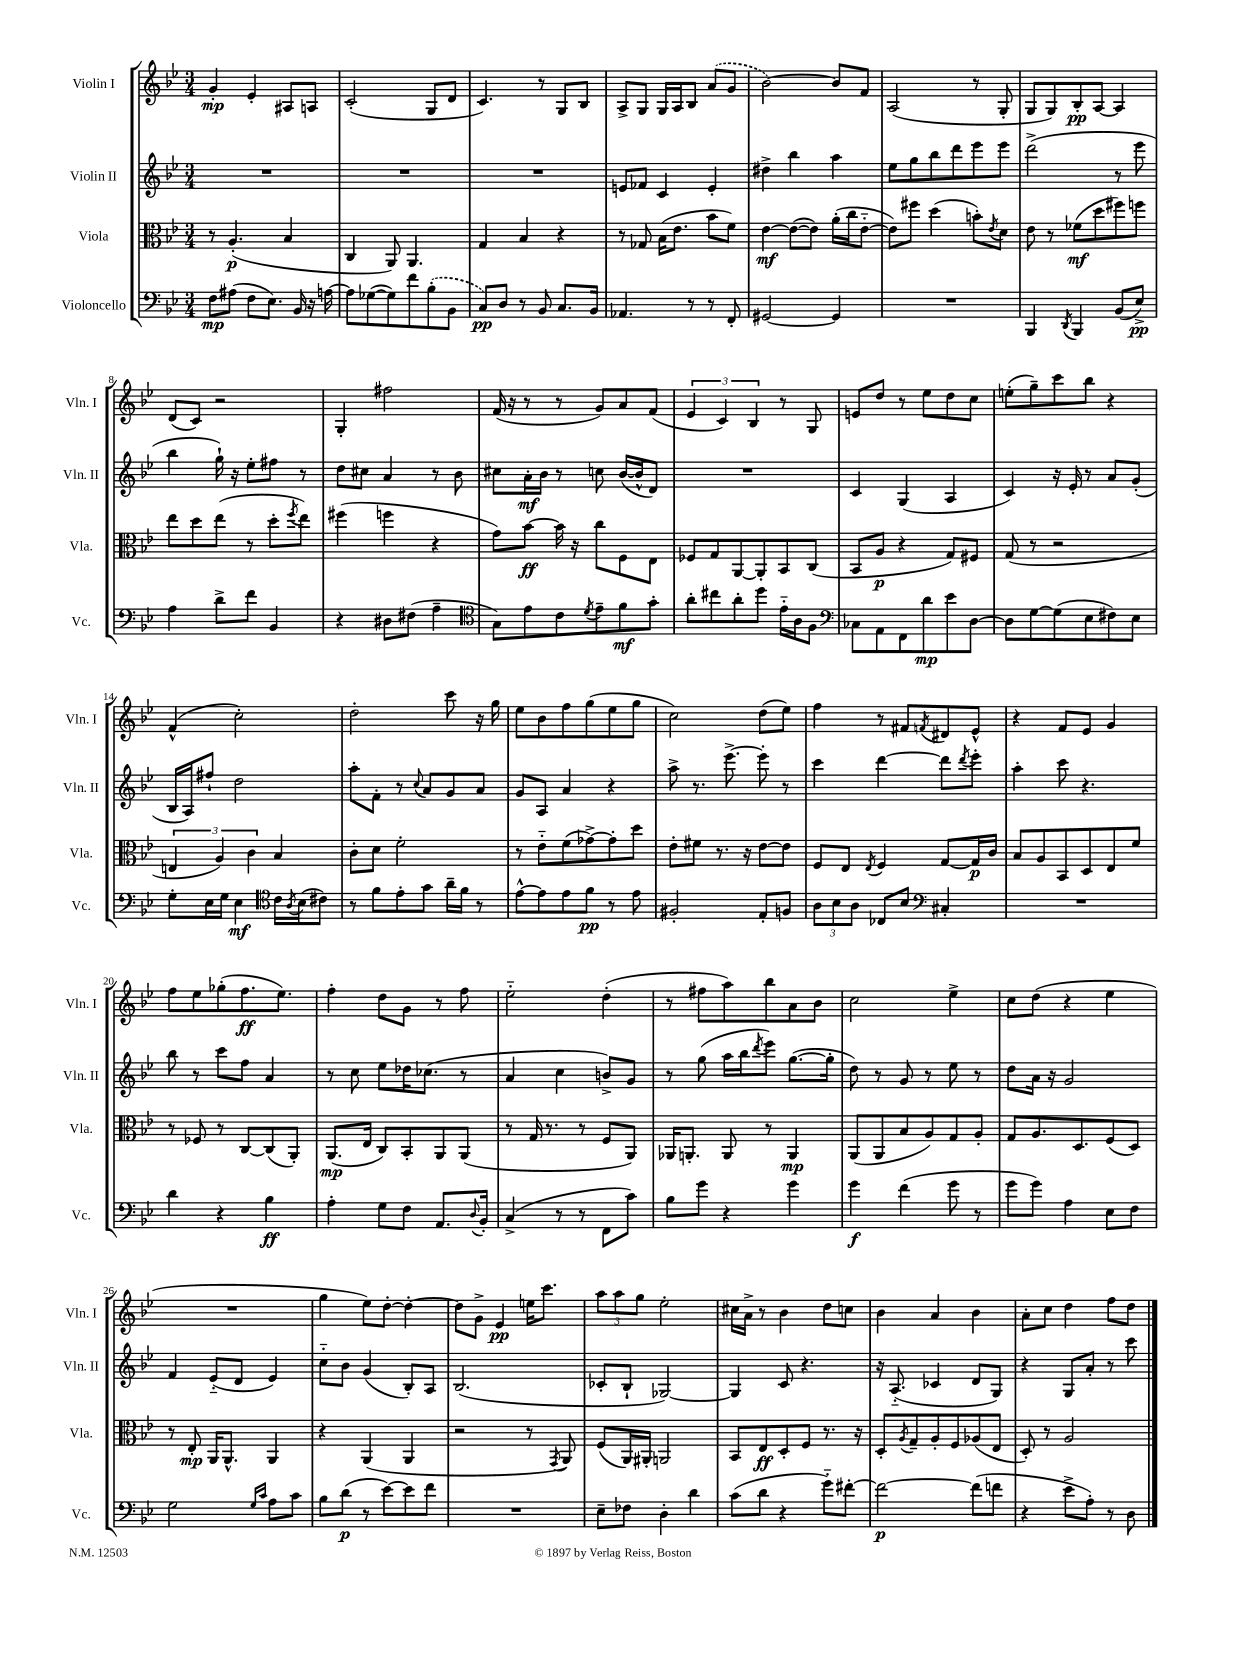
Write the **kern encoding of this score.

**kern	**dynam	**kern	**dynam	**kern	**dynam	**kern	**dynam
*part4	*part4	*part3	*part3	*part2	*part2	*part1	*part1
*staff4	*staff4	*staff3	*staff3	*staff2	*staff2	*staff1	*staff1
*I"Violoncello	*	*I"Viola	*	*I"Violin II	*	*I"Violin I	*
*I'Vc.	*	*I'Vla.	*	*I'Vln. II	*	*I'Vln. I	*
*clefF4	*	*clefC3	*	*clefG2	*	*clefG2	*
*k[b-e-]	*	*k[b-e-]	*	*k[b-e-]	*	*k[b-e-]	*
*M3/4	*	*M3/4	*	*M3/4	*	*M3/4	*
=1	=1	=1	=1	=1	=1	=1	=1
8F\L	mp	8r	.	2.r	.	4g'/	mp
(8A#X\J	.	(4.A'/	p	.	.	.	.
8F\L	.	.	.	.	.	4e-'/	.
8.E-\J)	.	.	.	.	.	.	.
.	.	4B-/	.	.	.	8A#X/L	.
16BB-/	.	.	.	.	.	.	.
16r	.	.	.	.	.	8An/J	.
[16An\	.	.	.	.	.	.	.
=2	=2	=2	=2	=2	=2	=2	=2
8A\L]	.	4C/	.	2.r	.	(2c'/	.
([8G-X\	.	.	.	.	.	.	.
8G-\])	.	8AA/)	.	.	.	.	.
8f\	.	4.AA/	.	.	.	.	.
(8B-'\	.	.	.	.	.	8G/L	.
8BB-\J	.	.	.	.	.	8d/J	.
=3	=3	=3	=3	=3	=3	=3	=3
8C/L)	pp	4G/	.	2.r	.	4.c/)	.
8D/J	.	.	.	.	.	.	.
8r	.	4B-/	.	.	.	.	.
8BB-/	.	.	.	.	.	8r	.
8.C/L	.	4r	.	.	.	8G/L	.
.	.	.	.	.	.	8B-/J	.
16BB-/Jk	.	.	.	.	.	.	.
=4	=4	=4	=4	=4	=4	=4	=4
4.AA-X/	.	8r	.	8en/L	.	8A^/L	.
.	.	8G-X/	.	8f-X/J	.	8G/J	.
.	.	(16B-\KL	.	4c/	.	16G/LL	.
.	.	8.e-\J	.	.	.	16A/J	.
8r	.	.	.	.	.	8B-/J	.
8r	.	8b-\L	.	4e'/	.	(8a/L	.
8FF'/	.	8f\J)	.	.	.	8g/J	.
=5	=5	=5	=5	=5	=5	=5	=5
[2GG#X/	.	[4e-\	mf	4dd#X^\	.	[2b-\)	.
.	.	(8e-\L_	.	4bb-\	.	.	.
.	.	8e-\J])	.	.	.	.	.
4GG#/]	.	(16a'\LL	.	4aa\	.	8b-/L]	.
.	.	16cc\J	.	.	.	.	.
.	.	[8e-\J	.	.	.	8f/J	.
=6	=6	=6	=6	=6	=6	=6	=6
2.r	.	8e-\L])	.	8ee-\L	.	(2A/	.
.	.	8ff#X\J	.	8gg\	.	.	.
.	.	(4dd\	.	8bb-\	.	.	.
.	.	.	.	8ddd\	.	.	.
.	.	8bn'\L)	.	8eee-\	.	8r	.
.	.	8qe-/	.	.	.	.	.
.	.	8d\J	.	8eee-\J	.	8G'/	.
=7	=7	=7	=7	=7	=7	=7	=7
4BBB-/	.	8e-\	.	(2ddd^\	.	8G/L	.
.	.	8r	.	.	.	8G/)	.
8qDD/	.	.	.	.	.	.	.
4BBB-/	.	(8f-X\L	mf	.	.	8B-'/	pp
.	.	8dd\	.	.	.	[8A/J	.
(8BB-/L	.	8ff#X\)	.	8r	.	4A/]	.
8E-^/J)	pp	8ffn\J	.	8eee-\	.	.	.
!!LO:LB:g=z
=8	=8	=8	=8	=8	=8	=8	=8
4A\	.	8ee-\L	.	4bb-\	.	(8d/L	.
.	.	8dd\	.	.	.	8c/J)	.
8d^\L	.	(8ee-\J	.	16gg`\)	.	2r	.
.	.	.	.	16r	.	.	.
8f\J	.	8r	.	8ee-'\L	.	.	.
4BB-/	.	8dd'\L	.	8ff#X\J	.	.	.
.	.	8qff/	.	.	.	.	.
.	.	8ee-\J)	.	8r	.	.	.
=9	=9	=9	=9	=9	=9	=9	=9
4r	.	(4ff#X\	.	8dd\L	.	4G'/	.
.	.	.	.	8cc#X\J	.	.	.
8D#X\L	.	4ffn\	.	4a/	.	2ff#X\	.
(8F#X\J	.	.	.	.	.	.	.
4A~\	.	4r	.	8r	.	.	.
.	.	.	.	8b-\	.	.	.
=10	=10	=10	=10	=10	=10	=10	=10
*clefC4	*	*	*	*	*	*	*
8G\L)	.	8g\L)	.	8cc#X\L	.	(16f/	.
.	.	.	.	.	.	16r	.
8e-\	.	[8b-\J	ff	16a'\L	mf	8r	.
.	.	.	.	16b-\JJ	.	.	.
8c\	.	16b-\]	.	8r	.	8r	.
.	.	16r	.	.	.	.	.
8qd/	.	.	.	.	.	.	.
8e-~\	.	8cc\L	.	8ccn\	.	8g/L)	.
8f\	mf	8F\	.	([16b-/LL	.	8a/	.
.	.	.	.	16b-^^/J]	.	.	.
8g'\J	.	8E-\J	.	8d/J)	.	(8f/J	.
=11	=11	=11	=11	=11	=11	=11	=11
8a'\L	.	8F-X/L	.	2.r	.	6e-/	.
8cc#X\	.	8G/	.	.	.	.	.
.	.	.	.	.	.	6c/)	.
8a'\	.	[8AA/	.	.	.	.	.
.	.	.	.	.	.	6B-/	.
8dd\J	.	8AA'/]	.	.	.	.	.
16e-\LL	.	8BB-/	.	.	.	8r	.
16A\J	.	.	.	.	.	.	.
8F\J	.	(8C/J	.	.	.	8G/	.
=12	=12	=12	=12	=12	=12	=12	=12
*clefF4	*	*	*	*	*	*	*
8C-X\L	.	8BB-/L	.	4c/	.	8en/L	.
8AA\	.	8A/J	p	.	.	8dd/J	.
8FF\	.	4r	.	(4G/	.	8r	.
8d\	mp	.	.	.	.	8ee-\L	.
8e-\	.	8G/L)	.	4A/	.	8dd\	.
[8D\J	.	8F#X/J	.	.	.	8cc\J	.
=13	=13	=13	=13	=13	=13	=13	=13
8D\L]	.	(8G/	.	4c/)	.	(8een'\L	.
[8G\	.	8r	.	.	.	8gg~\)	.
(8G\]	.	2r	.	16r	.	8ccc\	.
.	.	.	.	16e-'/	.	.	.
8E-\	.	.	.	8r	.	8bb-\J	.
8F#X\)	.	.	.	8a/L	.	4r	.
8E-\J	.	.	.	(8g'/J	.	.	.
!!LO:LB:g=z
=14	=14	=14	=14	=14	=14	=14	=14
8G'\L	.	6En/	.	16B-/LL	.	(4f^^/	.
.	.	.	.	16A/J)	.	.	.
16E-\L	.	.	.	8ff#X`/J	.	.	.
.	.	6A/)	.	.	.	.	.
16G\JJ	.	.	.	.	.	.	.
4E-\	mf	.	.	2dd\	.	2cc'\)	.
.	.	6c\	.	.	.	.	.
*clefC4	*	*	*	*	*	*	*
16c\LL	.	4B-/	.	.	.	.	.
8qA/	.	.	.	.	.	.	.
(16B-\J	.	.	.	.	.	.	.
8c#X\J)	.	.	.	.	.	.	.
=15	=15	=15	=15	=15	=15	=15	=15
8r	.	8c'\L	.	8aa'\L	.	2dd'\	.
8f\L	.	8d\J	.	8f'\J	.	.	.
8e-'\	.	2f'\	.	8r	.	.	.
.	.	.	.	8qqcc/	.	.	.
8g\J	.	.	.	8a/L	.	.	.
16a~\LL	.	.	.	8g/	.	8ccc\	.
16f\JJ	.	.	.	.	.	.	.
8r	.	.	.	8a/J	.	16r	.
.	.	.	.	.	.	16gg\	.
=16	=16	=16	=16	=16	=16	=16	=16
[8e-^^\L	.	8r	.	8g/L	.	8ee-\L	.
8e-\]	.	8e-\L	.	8A/J	.	8b-\	.
8e-\	.	(8f\	.	4a/	.	8ff\	.
8f\J	pp	[8g-X^\)	.	.	.	(8gg\	.
8r	.	8g-'\]	.	4r	.	8ee-\	.
8e-\	.	8dd\J	.	.	.	8gg\J	.
=17	=17	=17	=17	=17	=17	=17	=17
2F#X'/	.	8e-'\L	.	8aa^\	.	2cc\)	.
.	.	8f#X\J	.	8.r	.	.	.
.	.	8.r	.	.	.	.	.
.	.	.	.	[8.eee-^\	.	.	.
.	.	16r	.	.	.	.	.
8E-'/L	.	[8e-\L	.	8eee-'\]	.	(8dd\L	.
8Fn/J	.	8e-\J]	.	8r	.	8ee-\J)	.
=18	=18	=18	=18	=18	=18	=18	=18
12A\L	.	8F/L	.	4ccc\	.	4ff\	.
12B-\	.	.	.	.	.	.	.
.	.	8E-/J	.	.	.	.	.
12A\J	.	.	.	.	.	.	.
.	.	8qE-/	.	.	.	.	.
8C-X/L	.	4F/	.	[4ddd\	.	8r	.
8B-/J	.	.	.	.	.	8f#X/L	.
*clefF4	*	*	*	*	*	*	*
.	.	.	.	.	.	8qfn/	.
4C#X'/	.	[8G/L	.	8ddd\L]	.	8d#X/	.
.	.	.	.	8qddd/	.	.	.
.	.	16G/L]	p	8eee-'\J	.	8e-^^/J	.
.	.	16c/JJ	.	.	.	.	.
=19	=19	=19	=19	=19	=19	=19	=19
2.r	.	8B-/L	.	4aa'\	.	4r	.
.	.	8A/	.	.	.	.	.
.	.	8BB-/	.	8ccc\	.	8f/L	.
.	.	8D/	.	4.r	.	8e-/J	.
.	.	8E-/	.	.	.	4g/	.
.	.	8f/J	.	.	.	.	.
!!LO:LB:g=z
=20	=20	=20	=20	=20	=20	=20	=20
4d\	.	8r	.	8bb-\	.	8ff\L	.
.	.	8F-X/	.	8r	.	8ee-\	.
4r	.	8r	.	8ccc\L	.	(8gg-X'\	.
.	.	[8C/L	.	8ff\J	.	8.ff\	ff
4B-\	ff	(8C/]	.	4a/	.	.	.
.	.	.	.	.	.	8.ee-\J)	.
.	.	8AA'/J)	.	.	.	.	.
=21	=21	=21	=21	=21	=21	=21	=21
4A'\	.	(8.AA/L	mp	8r	.	4ff'\	.
.	.	.	.	8cc\	.	.	.
.	.	16E-/Jk	.	.	.	.	.
8G\L	.	8C/L)	.	8ee-\L	.	8dd\L	.
8F\J	.	8BB-'/	.	16dd-X\K	.	8g\J	.
.	.	.	.	(8.cc-X\J	.	.	.
8.AA/L	.	8AA/	.	.	.	8r	.
.	.	(8AA/J	.	8r	.	8ff\	.
8qqD/	.	.	.	.	.	.	.
16BB-'/Jk	.	.	.	.	.	.	.
=22	=22	=22	=22	=22	=22	=22	=22
(4C^/	.	8r	.	4a/	.	2ee-\	.
.	.	16G/	.	.	.	.	.
.	.	8.r	.	.	.	.	.
8r	.	.	.	4cc\	.	.	.
8r	.	8r	.	.	.	.	.
8FF\L	.	8F/L	.	8bn^/L)	.	(4dd'\	.
8c\J)	.	8AA/J)	.	8g/J	.	.	.
=23	=23	=23	=23	=23	=23	=23	=23
8B-\L	.	16AA-X/KL	.	8r	.	8r	.
.	.	8.AAn'/J	.	.	.	.	.
8g\J	.	.	.	(8gg\	.	8ff#X\L	.
4r	.	8AA/	.	16aa\LL	.	8aa\)	.
.	.	.	.	16bb-\J	.	.	.
.	.	.	.	8qddd/	.	.	.
.	.	8r	.	8eee-\J)	.	8bb-\	.
4g\	.	4AA/	mp	([8.gg\L	.	8a\	.
.	.	.	.	.	.	8b-\J	.
.	.	.	.	16gg'\Jk]	.	.	.
=24	=24	=24	=24	=24	=24	=24	=24
4g\	f	(8AA/L	.	8dd\)	.	2cc\	.
.	.	8AA/	.	8r	.	.	.
(4f\	.	8B-/	.	8g/	.	.	.
.	.	8A/)	.	8r	.	.	.
8g\	.	8G/	.	8ee-\	.	4ee-^\	.
8r	.	8A'/J	.	8r	.	.	.
=25	=25	=25	=25	=25	=25	=25	=25
8g\L	.	8G/L	.	8dd\L	.	8cc\L	.
8g\J)	.	8.A/	.	16a\Jk	.	(8dd\J	.
.	.	.	.	16r	.	.	.
4A\	.	.	.	2g/	.	4r	.
.	.	8.D/	.	.	.	.	.
8E-\L	.	(8F/	.	.	.	4ee-\	.
8F\J	.	8D/J)	.	.	.	.	.
!!LO:LB:g=z
=26	=26	=26	=26	=26	=26	=26	=26
2G\	.	8r	.	4f/	.	2.r	.
.	.	8E-'/	mp	.	.	.	.
.	.	16AA/KL	.	(8e-/L	.	.	.
.	.	8.AA^^/J	.	.	.	.	.
.	.	.	.	8d/J	.	.	.
16qqG/LL	.	.	.	.	.	.	.
16qqc/JJ	.	.	.	.	.	.	.
8A\L	.	4AA/	.	4e-/)	.	.	.
8c\J	.	.	.	.	.	.	.
=27	=27	=27	=27	=27	=27	=27	=27
8B-\L	.	4r	.	8cc\L	.	4gg\	.
(8d\J	p	.	.	8b-\J	.	.	.
8r	.	(4AA/	.	(4g/	.	8ee-\L)	.
[8e-\L)	.	.	.	.	.	[8dd'\J	.
8e-\]	.	4AA/	.	8B-'/L)	.	4dd'\_	.
8f\J	.	.	.	8A/J	.	.	.
=28	=28	=28	=28	=28	=28	=28	=28
2.r	.	2r	.	(2.B-/	.	8dd\L]	.
.	.	.	.	.	.	8g^\J	.
.	.	.	.	.	.	4e-/	pp
.	.	8r	.	.	.	16een\KL	.
.	.	.	.	.	.	8.ccc\J	.
.	.	8qGG/	.	.	.	.	.
.	.	8AA/)	.	.	.	.	.
=29	=29	=29	=29	=29	=29	=29	=29
8E-~\L	.	(8F/L	.	8c-X'/L	.	12aa\L	.
.	.	.	.	.	.	12aa\	.
8F-X\J	.	16AA/L)	.	8B-`/J	.	.	.
.	.	.	.	.	.	12gg\J	.
.	.	16AA#X'/JJ	.	.	.	.	.
4D'\	.	2AAn/	.	[2G-X/)	.	2ee-'\	.
4d\	.	.	.	.	.	.	.
=30	=30	=30	=30	=30	=30	=30	=30
(8c\L	.	8BB-/L	.	4G-/]	.	16cc#X\LL	.
.	.	.	.	.	.	16a^\JJ	.
8d\J	.	8E-/	ff	.	.	8r	.
4r	.	8D'/	.	8c/	.	4b-\	.
.	.	8F/J	.	4.r	.	.	.
8g\L)	.	8.r	.	.	.	8dd\L	.
[8f#X'\J	.	.	.	.	.	8ccn\J	.
.	.	16r	.	.	.	.	.
=31	=31	=31	=31	=31	=31	=31	=31
2f#\_	p	8D'/L	.	16r	.	4b-\	.
.	.	.	.	(8.A/	.	.	.
.	.	8qA/	.	.	.	.	.
.	.	8G~/	.	.	.	.	.
.	.	8A'/	.	4c-X/	.	4a/	.
.	.	8F/	.	.	.	.	.
(8f#\L]	.	(8A-X/	.	8d/L	.	4b-\	.
8fn\J	.	8E-/J	.	8G/J)	.	.	.
=32	=32	=32	=32	=32	=32	=32	=32
4r	.	8D'/)	.	4r	.	8a'\L	.
.	.	8r	.	.	.	8cc\J	.
8e-^\L	.	2A/	.	8G/L	.	4dd\	.
8A'\J)	.	.	.	8a'/J	.	.	.
8r	.	.	.	8r	.	8ff\L	.
8D\	.	.	.	8ccc\	.	8dd\J	.
==	==	==	==	==	==	==	==
*-	*-	*-	*-	*-	*-	*-	*-
